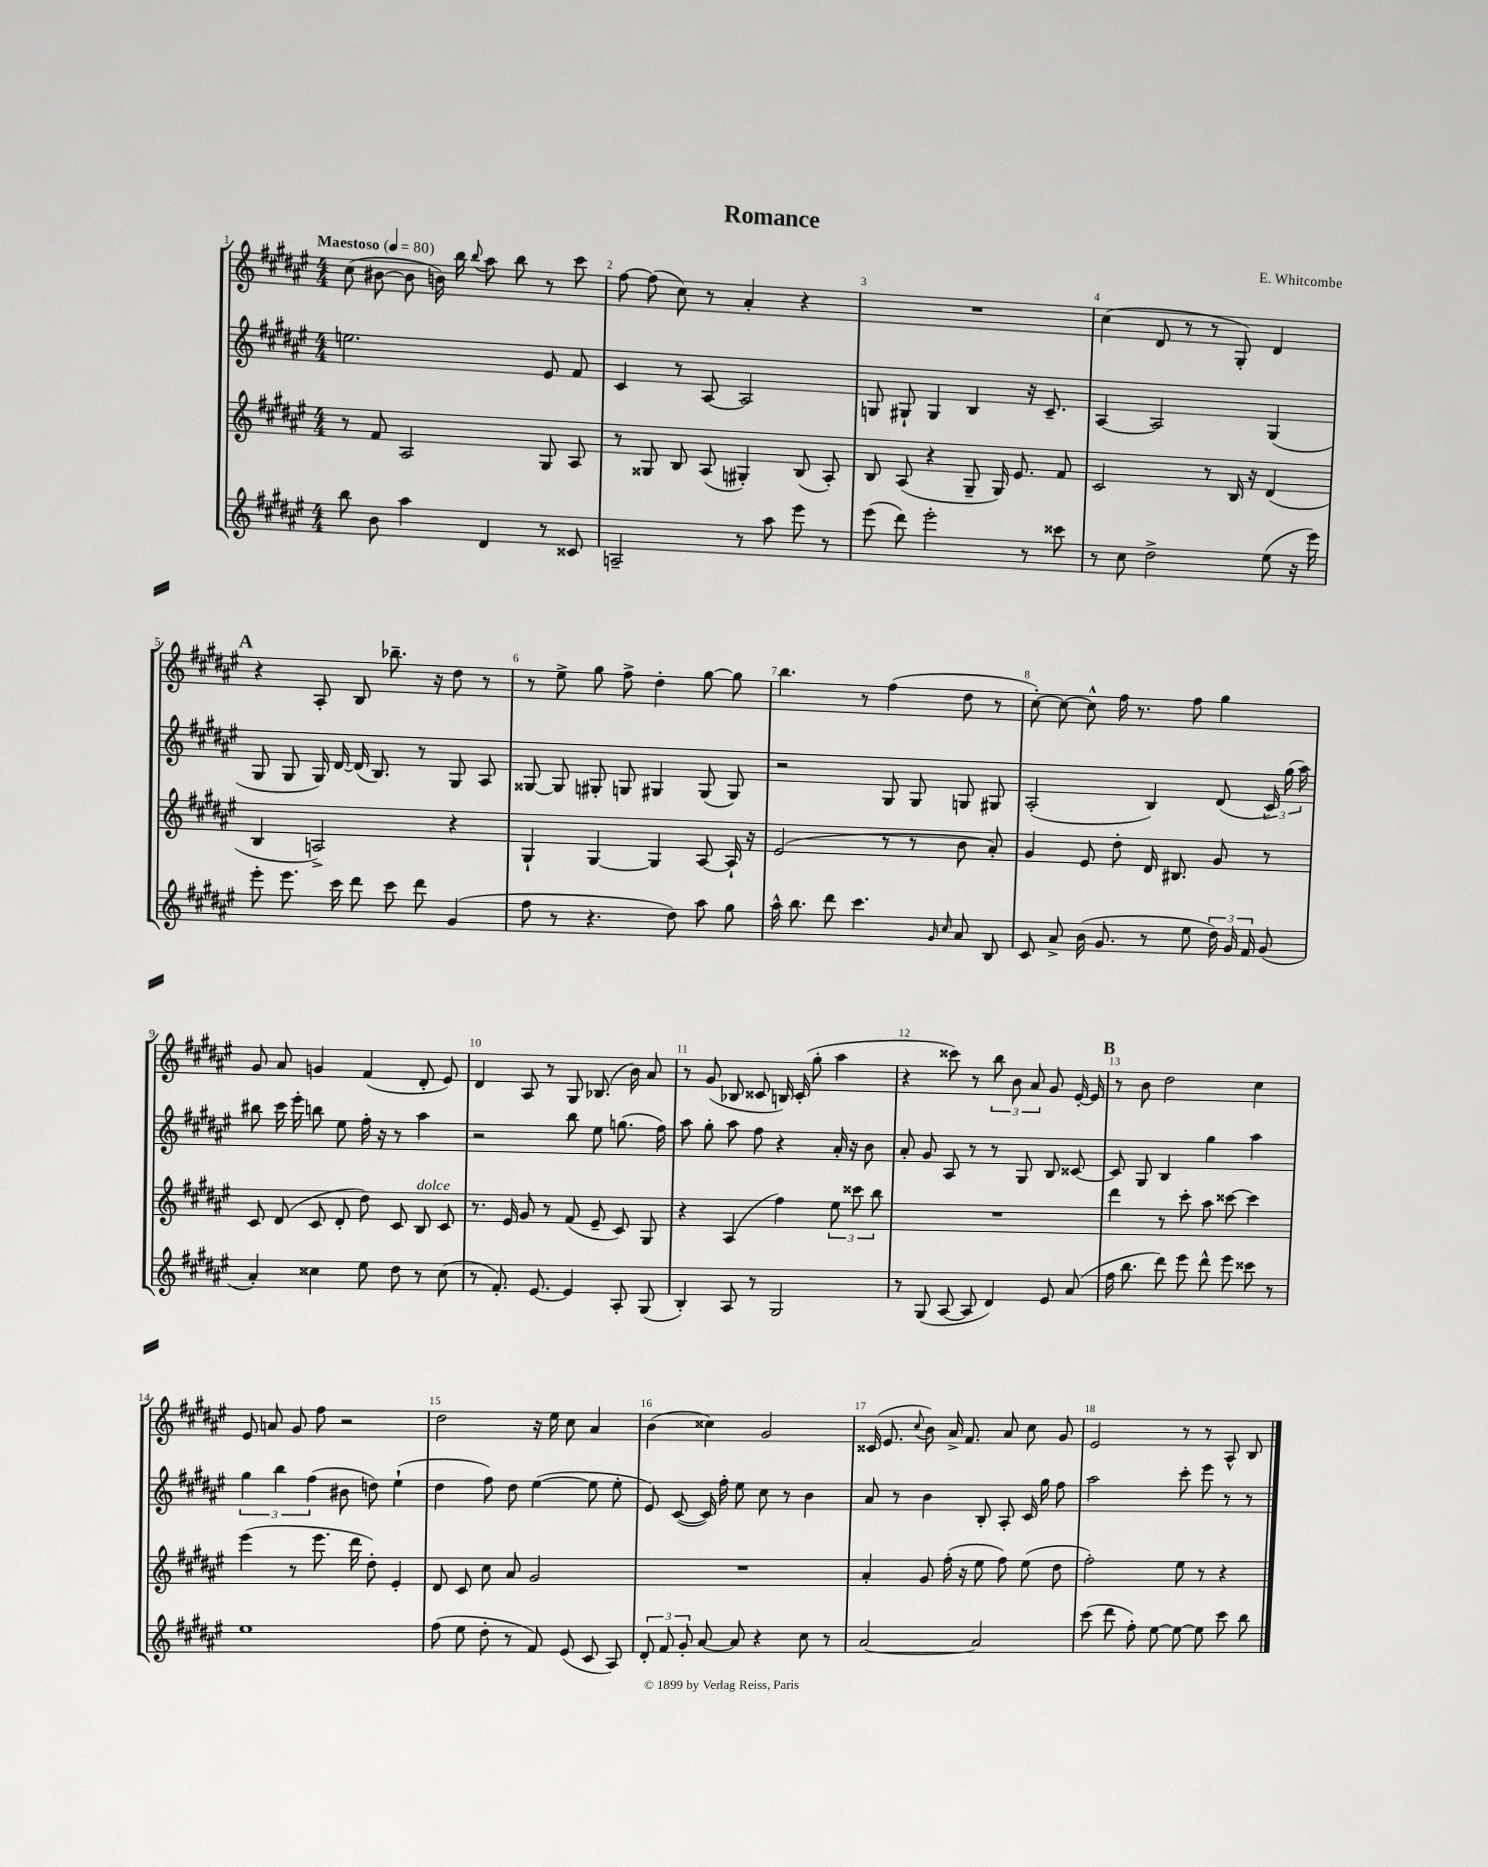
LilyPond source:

\header { title = "Romance" composer = "E. Whitcombe" }
<<
\new StaffGroup <<
\new Staff = "s0" {
    \clef treble \key fis \major \numericTimeSignature \time 4/4 \tempo "Maestoso" 4 = 80
    \autoBeamOff cis''8( bis'8~ bis'8 b'16) b''16 \appoggiatura { b''8 } ais''8 b''8 r8 cis'''8 |
    fis''8~ fis''8( cis''8) r8 ais'4-. r4 |
    R1 |
    cis''4( dis'8 r8 r8 gis8-.) dis'4 |
    \mark \markup { \bold "A" } r4 ais8-. b8 bes''8.-- r16 dis''8 r8 |
    r8 eis''8-> gis''8 fis''8-> dis''4-. gis''8~ gis''8 |
    b''4. r8 fis''4( dis''8 r8 |
    cis''8~-.) cis''8~ cis''8-^ fis''16 r8. fis''8 gis''4 |
    gis'8 ais'8 g'4 fis'4( dis'8-. eis'8) |
    dis'4 ais8 r8 gis8 bes8.( b'16) ais'8 |
    r8 gis'8( bes8 cisis'8 b16) cisis'16-.( gis''8-. ais''4 |
    r4 cisis'''8) r8 \tuplet 3/2 { b''8 b'8 ais'8 } gis'8 eis'16~-. eis'16 |
    \mark \markup { \bold "B" } r8 b'8 dis''2 cis''4 |
    eis'8 a'8 gis'8 fis''8 r2 |
    dis''2 r16 eis''16 cis''8 ais'4 |
    b'4( cisis''4) gis'2 |
    cisis'16( eis'8. \appoggiatura { cis''8 } b'8) ais'16-> fis'8. ais'8 cis''8 gis'8 |
    eis'2 r8 r8 ais8-^ b8 \bar "|." |
}
\new Staff = "s1" {
    \clef treble \key fis \major \numericTimeSignature \time 4/4
    \autoBeamOff e''2. eis'8 fis'8 |
    cis'4 r8 ais8~ ais2 |
    g8 gis8-! gis4 b4 r16 cis'8.-- |
    ais4~ ais2 gis4( |
    \mark \markup { \bold "A" } gis8 gis8 gis16) dis'16~ dis'16( b8.) r8 gis8 ais8 |
    gisis8~ gisis8 gis8-. g8 gis4 gis8( gis8) |
    r2 gis8 gis8 g8 gis8 |
    ais2-.( b4) dis'8( \tuplet 3/2 { cis'16) gis''16( ais''16) } |
    bis''8 cis'''16 eis'''16-. b''8 eis''8 fis''16-. r16 r8 ais''4 |
    r2 b''8 eis''8 g''8.( fis''16) |
    ais''8 gis''8-. ais''8 fis''8 r4 ais'16-. r16 b'8 |
    ais'8-. gis'8 ais8 r8 r8 gis8 b8 cisis'8~ |
    \mark \markup { \bold "B" } cisis'8 gis8 b4 gis''4 ais''4 |
    \tuplet 3/2 { gis''4 b''4 fis''4( } bis'8 d''8) eis''4-!( |
    dis''4 fis''8) dis''8 eis''4~( eis''8 eis''8-. |
    eis'8) cis'8~( cis'16) fis''16-. eis''8 cis''8 r8 b'4 |
    ais'8 r8 b'4 b8-. ais8-. cis'16 gis''16 fis''8 |
    ais''2 cis'''8-. eis'''8 r8 r8 \bar "|." |
}
\new Staff = "s2" {
    \clef treble \key fis \major \numericTimeSignature \time 4/4
    \autoBeamOff r8 fis'8 ais2 gis8 ais8 |
    r8 gisis8 b8 ais8( gis4-.) b8( ais8-.) |
    b8 ais8( r4 gis8-- gis16) eis'8. fis'8 |
    cis'2 r8 b16 r16 dis'4( |
    \mark \markup { \bold "A" } b4 a2->) r4 |
    gis4-! gis4~ gis4 ais8~ ais16-! r16 |
    eis'2( r8 r8 b'8 ais'8-.) |
    gis'4 eis'8 dis''8-. dis'16 bis8. gis'8 r8 |
    cis'8 dis'8( cis'8 dis'8-. dis''8) cis'8 b8^\markup { \italic "dolce" } cis'8 |
    r8. eis'16 gis'8 r8 fis'8( eis'8-- cis'8) gis8 |
    r4 ais4( fis''4) \tuplet 3/2 { eis''8 cisis'''8 b''8 } |
    R1 |
    \mark \markup { \bold "B" } dis'''4 r8 cis'''8-. ais''8 cisis'''8~ cisis'''4 |
    eis'''4( r8 eis'''8. dis'''16 dis''8-.) eis'4-. |
    dis'8 cis'8 cis''8 ais'8 gis'2 |
    R1 |
    ais'4-. gis'8 fis''16-.( r16 eis''8 fis''8) eis''8( dis''8 |
    fis''2-.) eis''8 r8 r4 \bar "|." |
}
\new Staff = "s3" {
    \clef treble \key fis \major \numericTimeSignature \time 4/4
    \autoBeamOff b''8 b'8 ais''4 dis'4 r8 cisis'8 |
    a2-- r8 ais''8 eis'''8 r8 |
    eis'''8( dis'''8) eis'''2-. r8 cisis'''8 |
    r8 cis''8 dis''2-> eis''8( r16 eis'''16) |
    \mark \markup { \bold "A" } eis'''8-. eis'''8. cis'''16 dis'''8 cis'''8 dis'''8 gis'4( |
    fis''8 r8 r4. dis''8) ais''8 gis''8 |
    ais''16-^ b''8. dis'''8 cis'''4. \grace { gis'16 cis''16 } ais'8 b8 |
    cis'8 ais'8-> b'16( gis'8. r8 eis''8 \tuplet 3/2 { dis''16) gis'16 fis'16 } gis'8( |
    ais'4-.) cisis''4 eis''8 dis''8 r8 cisis''8( |
    r8 fis'8.-.) eis'8.~ eis'4 ais8-. gis8( |
    b4-.) ais8 r8 gis2 |
    r8 gis8( ais8~ ais8 dis'4) eis'8 ais'8( |
    \mark \markup { \bold "B" } fis''16 b''8. dis'''8) eis'''8 dis'''8-^ eis'''8 cisis'''8 r8 |
    eis''1 |
    fis''8( eis''8 dis''8-. r8 fis'8) eis'8( cis'8 ais8) |
    \tuplet 3/2 { dis'8-. fis'8 gis'8-. } ais'8~ ais'8 r4 cis''8 r8 |
    ais'2~ ais'2 |
    cis'''8( dis'''8 fis''8-.) eis''8~ eis''8~ eis''8 cis'''8 b''8 \bar "|." |
}
>>
>>
\layout { \context { \Score \override BarNumber.break-visibility = ##(#f #t #t) barNumberVisibility = #all-bar-numbers-visible } }
